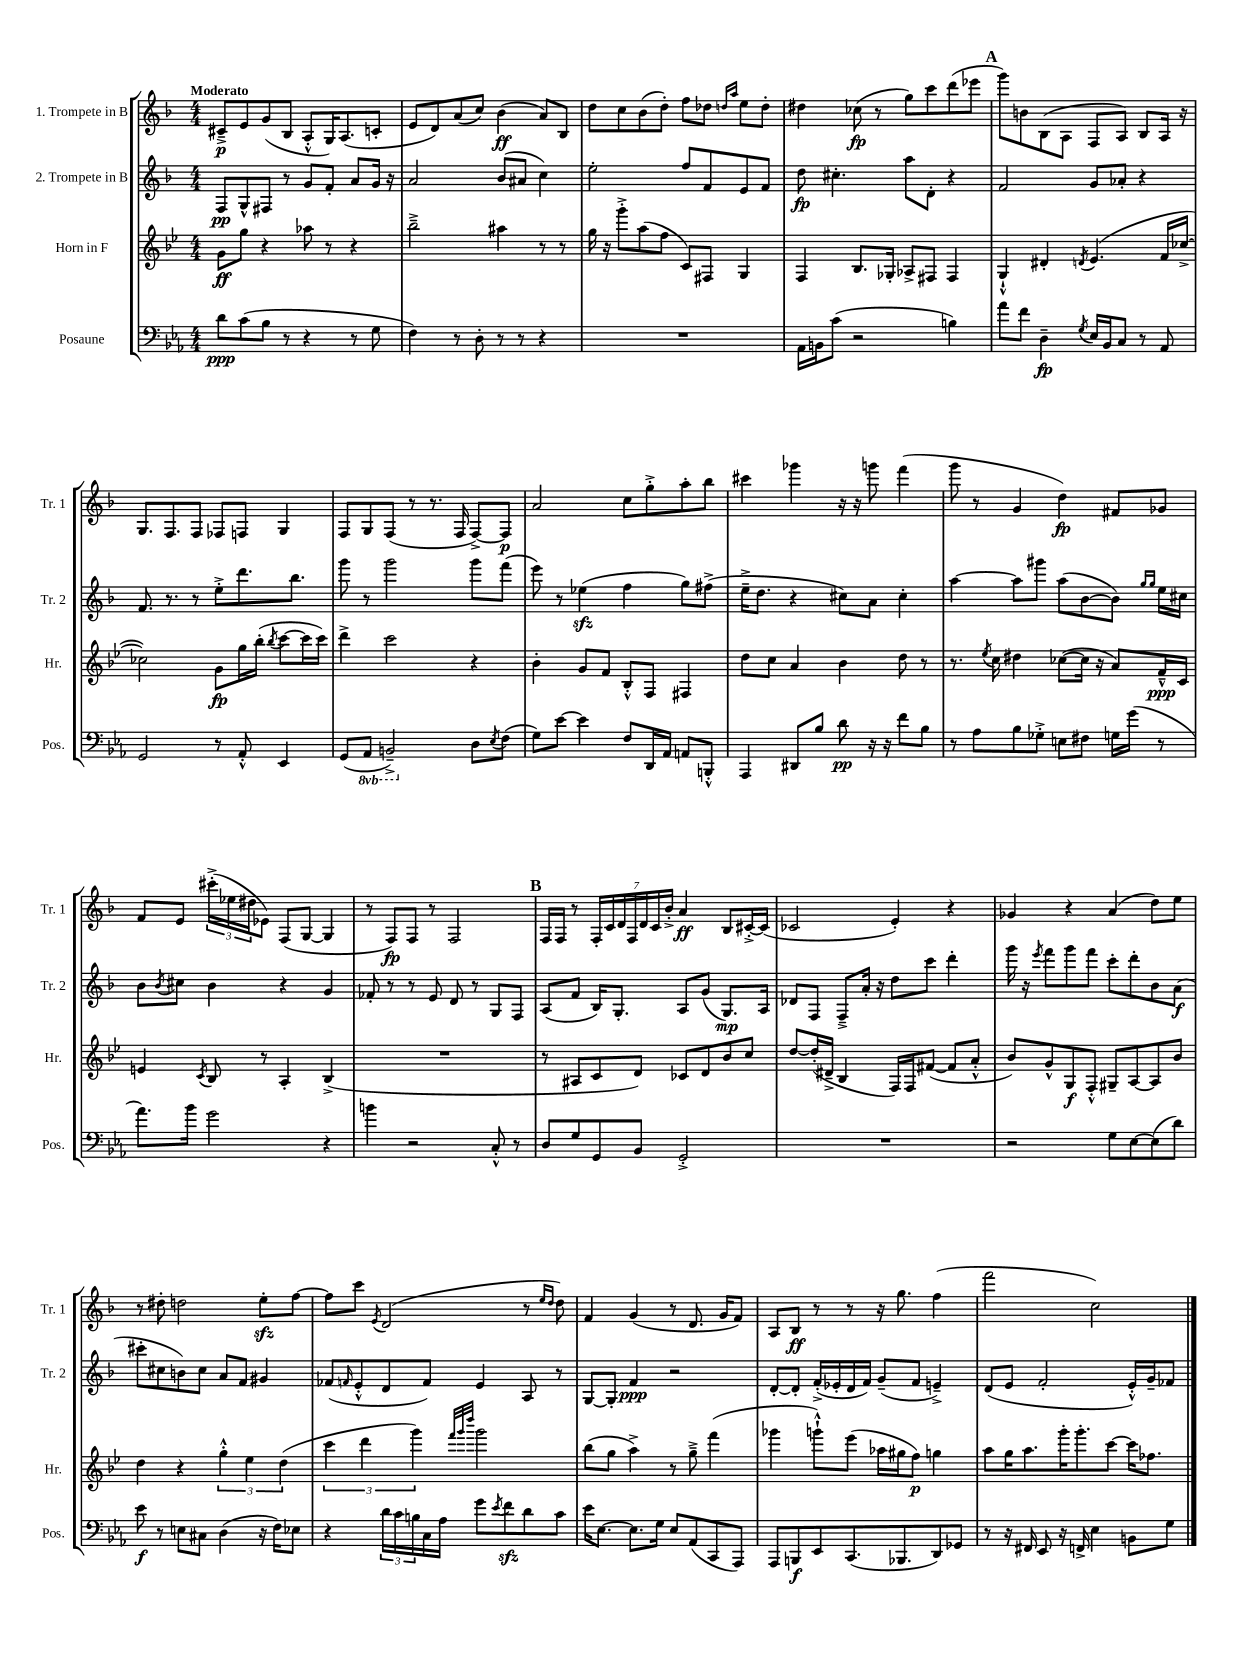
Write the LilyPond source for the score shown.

<<
\new StaffGroup <<
\new Staff = "s0" \with { instrumentName = "1. Trompete in B" shortInstrumentName = "Tr. 1" } {
    \clef treble \key f \major \numericTimeSignature \time 4/4 \tempo "Moderato"
    cis'8--->\p e'8 g'8( bes8 a8-.-^ g16) a8.( c'8-. |
    e'8 d'8) a'8( c''8) bes'4\ff( a'8) bes8 |
    d''8 c''8 bes'8( d''8-.) f''8 des''8 \grace { d''16 a''16 } e''8 d''8-. |
    dis''4 ces''8\fp( r8 g''8) c'''8 d'''8( ees'''8 |
    \mark \markup { \bold "A" } g'''8) b'8 bes8( a8 f8 a8) bes8 a16 r16 |
    g8. f8. f8 fes8 f8 g4 |
    f8 g8 f8( r8 r8. f16 f8~->) f8\p |
    a'2 c''8 g''8-.-> a''8-. bes''8 |
    cis'''4 ges'''4 r16 r16 g'''8 f'''4( |
    g'''8 r8 g'4 d''4\fp) fis'8 ges'8 |
    f'8 e'8 \tuplet 3/2 { cis'''16-.->( ees''16 dis''16 } ees'8) f8( g8~ g4 |
    r8 f8\fp) f8 r8 f2 |
    \mark \markup { \bold "B" } f16 f16 r8 \tuplet 7/4 { f16-. c'16 d'16 f16 d'16 c'16 bes'16-.-> } a'4\ff bes8 cis'16~-.-> cis'16( |
    ces'2 e'4-.) r4 |
    ges'4 r4 a'4( d''8) e''8 |
    r8 dis''8-. d''2 e''8-.\sfz f''8~ |
    f''8 c'''8 \acciaccatura { e'8 } d'2( r8 \grace { e''16 d''16 } d''8) |
    f'4 g'4( r8 d'8. g'16 f'8) |
    a8 bes8\ff r8 r8 r16 g''8. f''4( |
    f'''2 c''2) \bar "|." |
}
\new Staff = "s1" \with { instrumentName = "2. Trompete in B" shortInstrumentName = "Tr. 2" } {
    \clef treble \key f \major \numericTimeSignature \time 4/4
    f8\pp g8-^ fis8 r8 g'8 f'8-. a'8 g'16 r16 |
    a'2 bes'8( ais'8 c''4) |
    e''2-. f''8 f'8 e'8 f'8 |
    d''8\fp cis''4.-. a''8 d'8-. r4 |
    \mark \markup { \bold "A" } f'2 g'8 aes'8-. r4 |
    f'8. r8. r8 e''8-.-> d'''8. bes''8. |
    g'''8 r8 g'''2 g'''8 f'''8( |
    e'''8) r8 ees''4\sfz( f''4 g''8) fis''8->( |
    e''16---> d''8. r4 cis''8) a'8 cis''4-. |
    a''4~ a''8 gis'''8 a''8( bes'8~ bes'8) \grace { g''16 g''16 } e''16 cis''16 |
    bes'8 \acciaccatura { bes'8 } cis''8 bes'4 r4 g'4 |
    fes'8-. r8 r8 e'8 d'8 r8 g8 f8 |
    \mark \markup { \bold "B" } a8( f'8 bes16) g8.-. a8 g'8( g8.\mp) a16 |
    des'8 f8 f8---> a'16-. r16 d''8 c'''8 d'''4-. |
    g'''16 r16 \acciaccatura { e'''8 } f'''8 g'''8 f'''8 c'''8-. d'''8-. bes'8 a'8\f( |
    cis'''8-. cis''8 b'8) cis''8 a'8 f'8 gis'4 |
    fes'8( \grace { f'16 } e'8-.-^ d'8 f'8) e'4 a8 r8 |
    g8~ g8-. f'4\ppp r2 |
    d'8~-. d'8-. f'16-.->( ees'16-. d'16 f'16) g'8--( f'8 e'4--->) |
    d'8( e'8 f'2-. e'16-.-^) g'16-- fes'8 \bar "|." |
}
\new Staff = "s2" \with { instrumentName = "Horn in F" shortInstrumentName = "Hr." } {
    \clef treble \key bes \major \numericTimeSignature \time 4/4
    g'8\ff g''8 r4 aes''8 r8 r4 |
    bes''2---> ais''4 r8 r8 |
    g''16 r16 g'''8-.-> a''8( f''8 c'8) fis8 g4 |
    f4 bes8. ges16-. aes8-> fis8 fis4 |
    \mark \markup { \bold "A" } g4-!-^ dis'4-. \acciaccatura { d'8 } ees'4.( f'16 ces''16~-> |
    ces''2) g'8\fp g''16 bes''16-.( \acciaccatura { bes''8 } c'''8~ c'''16 c'''16) |
    d'''4-> c'''2 r4 |
    bes'4-. g'8 f'8 bes8-.-^ f8 fis4 |
    d''8 c''8 a'4 bes'4 d''8 r8 |
    r8. \acciaccatura { ees''8 } c''16 dis''4 ces''8~( ces''16 r16 a'8) f'16---^\ppp c'16 |
    e'4 \acciaccatura { c'8 } bes8 r8 a4-. bes4->( |
    R1 |
    \mark \markup { \bold "B" } r8 ais8 c'8 d'8) ces'8 d'8 bes'8 c''8 |
    d''8~ d''16-.( dis'16---> bes4 f16) f16 fis'8~( fis'8 a'8-.-^ |
    bes'8) g'8-^ g8\f f8-.-^ gis8-- a8~ a8 bes'8 |
    d''4 r4 \tuplet 3/2 { g''4-.-^ ees''4 d''4( } |
    \tuplet 3/2 { c'''4 d'''4 g'''4) } \grace { f'''32 g'''32 d''''32 } g'''2 |
    bes''8( g''8 a''4->) r8 g''8---> f'''4( |
    ges'''4 g'''8-!-^) ees'''8( aes''16 gis''16 f''8\p) g''4 |
    a''8 g''16 a''8. g'''16-. g'''8.-. c'''8~ c'''16 fes''8. \bar "|." |
}
\new Staff = "s3" \with { instrumentName = "Posaune" shortInstrumentName = "Pos." } {
    \clef bass \key ees \major \numericTimeSignature \time 4/4 \set Staff.ottavationMarkups = #ottavation-simple-ordinals
    d'8\ppp c'8( bes8 r8 r4 r8 g8 |
    f4) r8 d8-. r8 r8 r4 |
    R1 |
    aes,16 b,16 c'8( r2 b4) |
    \mark \markup { \bold "A" } aes'8 f'8 d4--\fp \acciaccatura { g8 } ees16 bes,16 c8 r8 aes,8 |
    g,2 r8 aes,8-.-^ ees,4 |
    g,8( \ottava #-1 aes,,8 b,,2--->) \ottava #0 d8 \acciaccatura { ees8 } f8( |
    g8) ees'8~ ees'4 f8 d,16 aes,16 a,8 b,,8-.-^ |
    aes,,4 dis,8 bes8 d'8\pp r16 r16 f'8 bes8 |
    r8 aes8 bes8 ges8-.-> e8 fis8 g16 g'16( r8 |
    aes'8.) bes'16 g'2 r4 |
    b'4 r2 c8-.-^ r8 |
    \mark \markup { \bold "B" } d8 g8 g,8 bes,8 g,2-.-> |
    R1 |
    r2 g8 ees8~ ees8( d'8) |
    ees'8\f r8 e8 cis8 d4( r16 f16) ees8 |
    r4 \tuplet 3/2 { d'16 c'16 b16 } c16 aes16 g'8 \acciaccatura { ees'8 } f'8\sfz d'8 c'8 |
    ees'16 ees8.~ ees8. g16 ees8 aes,8( c,8 aes,,8) |
    aes,,8 b,,8\f ees,8 c,8.( bes,,8. d,8) ges,8 |
    r8 r16 fis,16 ees,8 r16 f,16-> ees4 b,8 g8 \bar "|." |
}
>>
>>
\layout { \context { \Score \remove "Bar_number_engraver" } }
